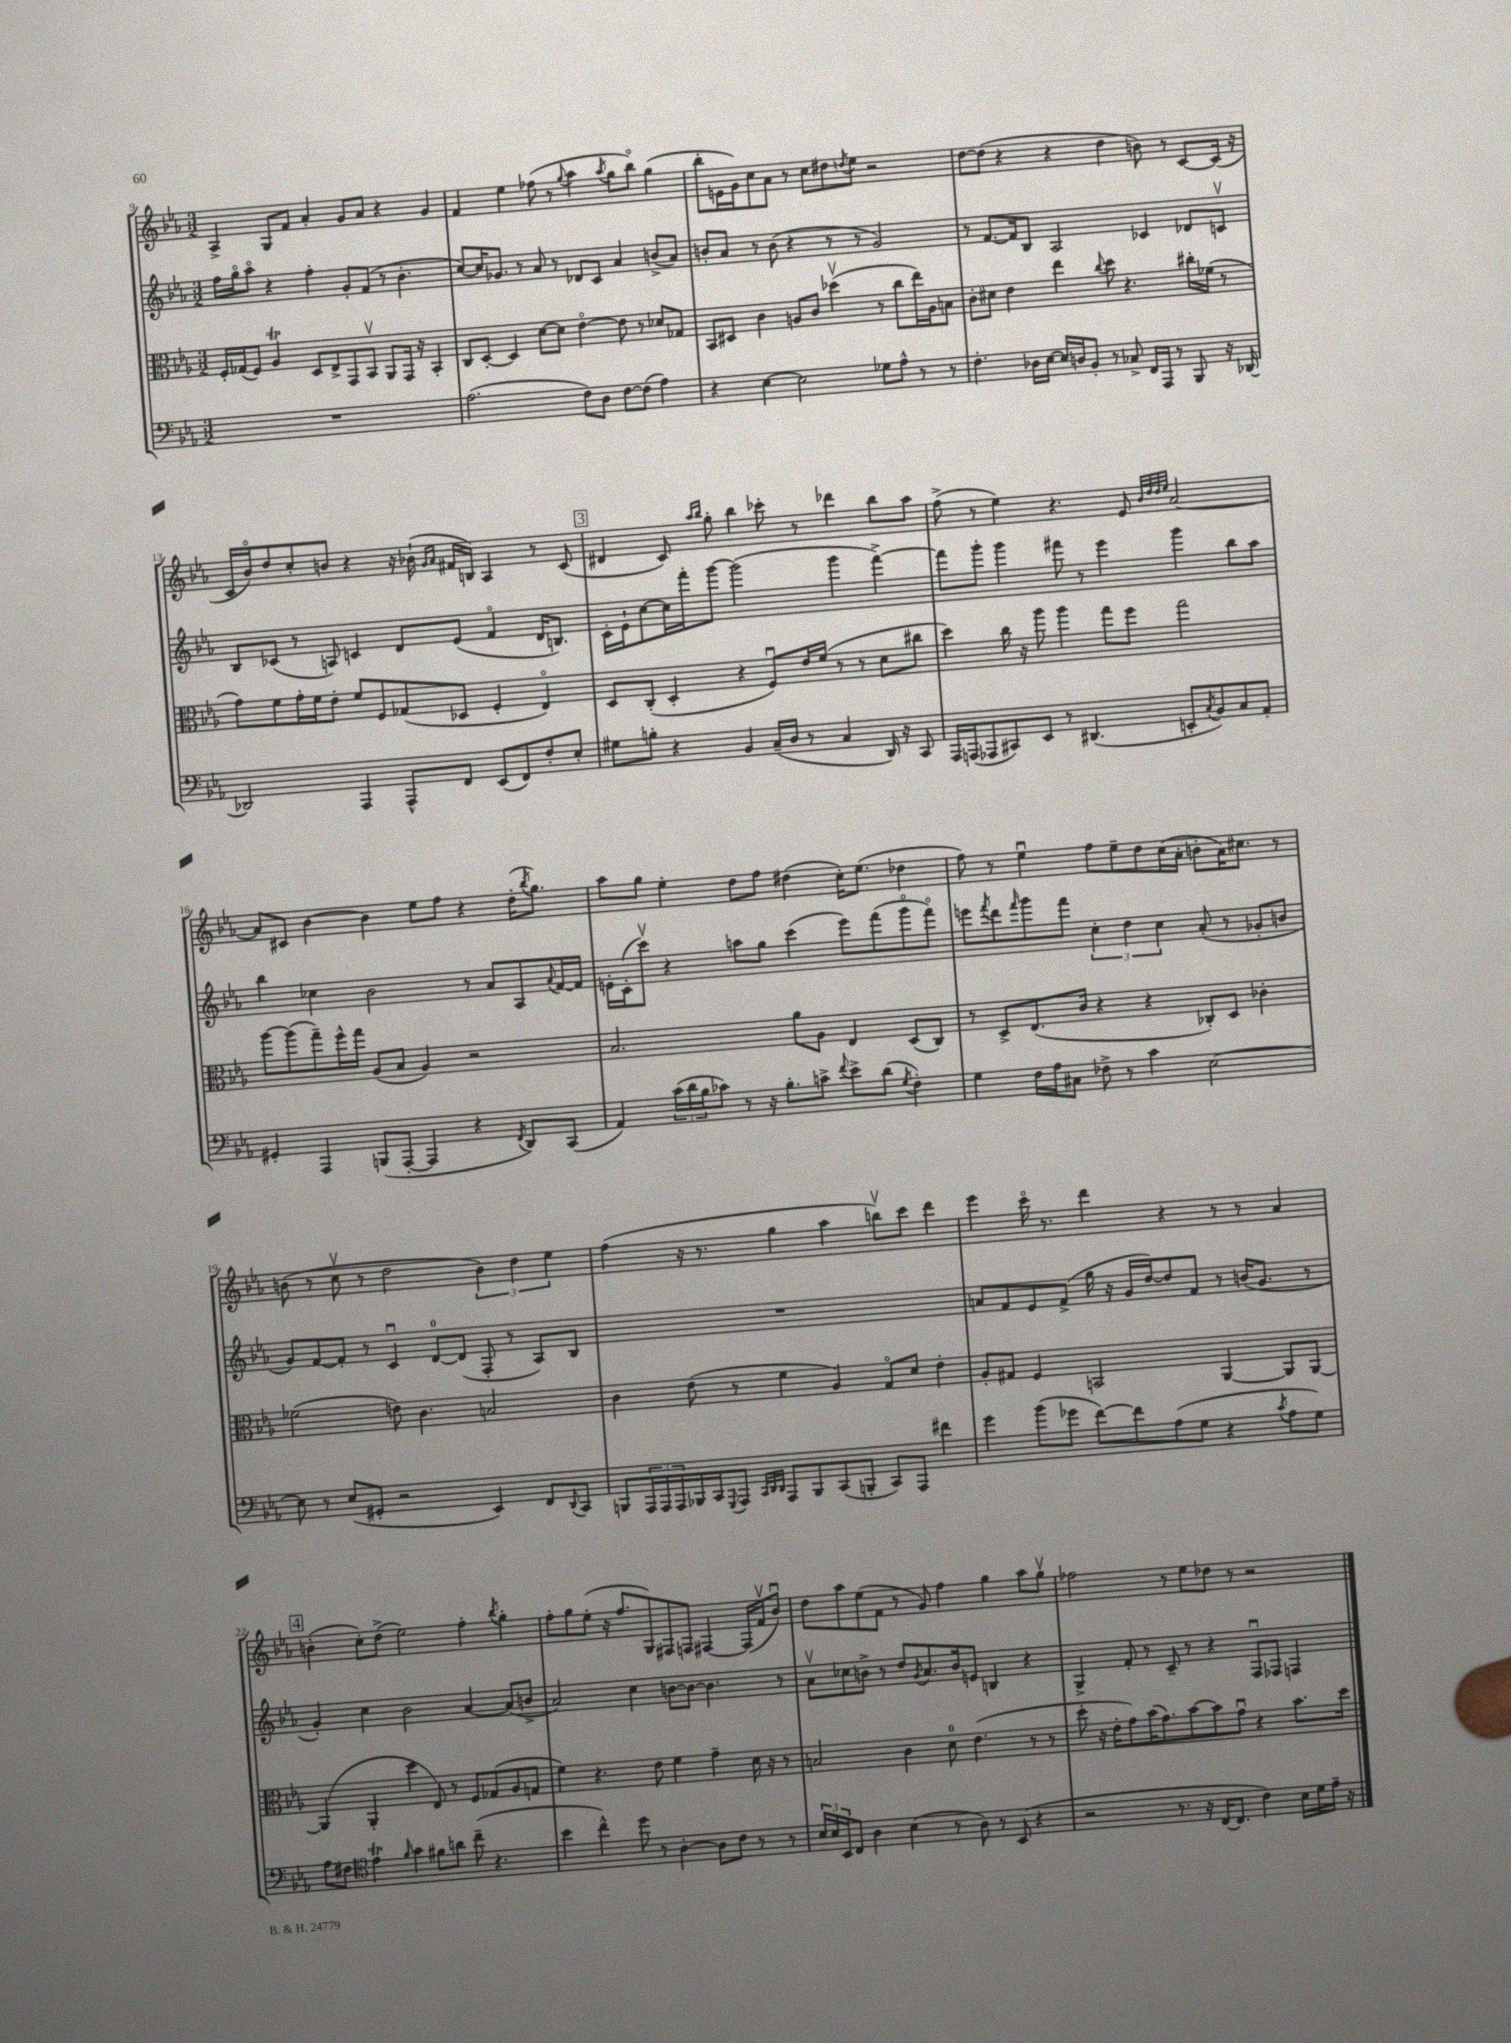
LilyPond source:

<<
\new StaffGroup <<
\new Staff = "s0" {
    \clef treble \key ees \major \numericTimeSignature \time 3/2
    aes4-> g8 f'8 aes'4-. g'8 aes'8 r4 g'4 |
    f'4 ees''4 fes''8( r8 \appoggiatura { g''8 } aes''4 \acciaccatura { aes''8 } g''8 bes''8\flageolet) g''4( |
    bes''8-. e'16 g'16) c''8 aes'8 r8 c''8 dis''8 \acciaccatura { d''8 } ees''8 r2 |
    d''8~ d''8( r4 r4 d''4 b'8) r8 c'8~ c'16( r16 |
    c'16 bes'16\flageolet) d''8 c''8-. b'8 r4 r16 bes'16-!( \grace { g'16 aes'16 } fis'16 b16) aes4 r8 c'8( |
    \mark \markup { \box "3" } dis'4 c'8) \grace { aes''16 bes''16 } g''8-. bes''4 ces'''8-. r8 des'''4 bes''8 aes''8 |
    f''8->( r8 ees''4) r4. ees'8 \grace { bes'32 d''32 d''32 ees''32 } aes'2~ |
    aes'8 cis'8 bes'4~ bes'4 ees''8 f''8 r4 d''16-.( \acciaccatura { bes''8 } g''8.) |
    aes''8 g''8 ees''4-. d''8 f''8 dis''4( c''16-.) ees''8.( des''4 |
    f''8) r8 ees''4\downbow f''8 ees''8-- d''8 c''16( aes'16-. b'8-. aes'16) cis''8. r8 |
    b'8( r8 c''8\upbow r8 d''2 \tuplet 3/2 { b'4) d''4 ees''4 } |
    f''4( r16 r8. g''4 aes''4 b''8\upbow) c'''8 d'''4 |
    ees'''4 c'''16\flageolet r8. d'''4 r4 r8 r8 aes'4 |
    \mark \markup { \box "4" } b'4-.( c''8-.) d''8->( ees''2) f''4-. \acciaccatura { bes''8 } g''4-. |
    f''8-. g''8 ees''8-.( r16 f''8. g8) fis8 f8 fis4~ fis16( f'16\upbow bes'8\downbow) |
    d''8 aes''8 ees''8( f'8 r8 g'8) f''4 g''4 aes''8 g''8\upbow |
    fes''2 r8 ees''8 des''8 r8 r2 \bar "|." |
}
\new Staff = "s1" {
    \clef treble \key ees \major \numericTimeSignature \time 3/2
    f''16 g''16\flageolet aes''8\flageolet r4 f''4-. g'8-. f'8( r8 bes'4.-. |
    c''8~) c''16 ges'8. r8 aes'8 r8 des'8 c'8 aes'4 b'8->( aes'8) |
    b'8-. aes'8 r8 b'8( r4 r8 r8 g'2) |
    r8 f'8.~ f'16 bes8 aes2 ces'4 des'8 c'8\upbow |
    bes8 ces'8( r8 a8) c'4 d'8 ees'8( f'4\flageolet d'16 b8.) |
    \mark \markup { \box "3" } c'16-. ees'16-! c''8~ c''16 f'''16-. g'''8~ g'''2( g'''4 f'''4~->) |
    f'''8 g'''8-. g'''4 fis'''8 r8 ees'''4 g'''4 bes''8 aes''8 |
    bes''4 ces''4 bes'2 r8 aes'8 aes8 \appoggiatura { aes'8 } f'16~ f'16 |
    e'16-. c'16-.( c'''8\upbow) r4 a''8 g''8 c'''4( ees'''8) f'''8( g'''8\flageolet f'''8\flageolet) |
    e'''8 \acciaccatura { f'''8 } d'''8 \grace { f'''16 } g'''8 f'''8 \tuplet 3/2 { c''4-. d''4 c''4 } aes'8-.( r8 ges'8-. b'8 |
    g'8) f'8~ f'8-. r8 c'4\downbow d'8-0~ d'8( f8-. r8 aes8) bes8 |
    R1. |
    a'8 f'8 ees'8 f'8->( g''16 r16 g'16 d''16~) d''8 f'8 r8 b'16( g'8. r8 |
    \mark \markup { \box "4" } g'4-.) c''4 bes'2 aes'4~ aes'8( b'8-> |
    aes'2) c''4 b'8~ b'8~ b'4. r8 |
    aes'8\upbow ces''8 b'8-> r8 d''8 \acciaccatura { g'8 } aes'8. b'16 e'8 b4 r4 |
    g4-> f'8-. r8 c'8-- r8 r4 f8\downbow fes8 f4 \bar "|." |
}
\new Staff = "s2" {
    \clef alto \key ees \major \numericTimeSignature \time 3/2
    f16-. ges16( f8) aes4\trill d8 ees8-> g,8 bes,8\upbow aes,8 g,16 r16 bes,4-. |
    c8 d8~-. d4 d'8~ d'8 ees'4~\flageolet ees'8 r8 des'8 ges8 |
    bes,8 dis8 c'4 a8 c'8 des''4\upbow( r8 c''8 ees''16) a16 b8 |
    c'8-. dis'8 ees'4 ees''4 \appoggiatura { c''8 } d''8 r4. cis''16-. fes'16( r8 |
    g'8) f'8 g'16-. f'16 ees'8-. f'8 f8 ges8( des8 f4-. ees4\flageolet) |
    \mark \markup { \box "3" } d8 c8-.( d4-. r4 f8\downbow) ees'16 f'16( r8 r8 d'8 cis''8 |
    d''4) c''16 r16 aes''8 aes''4 g''8 f''8 g''2 |
    aes''8~ aes''8( g''8--) f''16-^ g''16 aes8( bes8 aes4) r2 |
    bes2. aes'8 aes8 ees4 d8( c8) |
    r8 d8-> ees8.( c'16 r4 r4 ces8-.) d8 ces'4-. |
    fes'2( e'8) c'4. b2 |
    c'4 ees'8( r8 f'4 aes4) g8\flageolet d'8 ees'4-. |
    aes8-. gis8 f4 b,2 aes,4~ aes,8 aes,8~ |
    \mark \markup { \box "4" } aes,4( aes,4-. d''4 ees8) r8 f8 ges8( aes8 g8 |
    f'4) r4. ees'8 f'4 g'4-- d'16 r16 r8 |
    b2 c'4 d'8-0 ees'4.( r8 r8 |
    d''8-. r16 ees'16-. g'8) bes'16( g'8.) bes'8~ bes'8 g'8\downbow r4 bes'8. d''16 \bar "|." |
}
\new Staff = "s3" {
    \clef bass \key ees \major \numericTimeSignature \time 3/2
    R1. |
    aes2.( f8) d8 f8~ f8( aes4) |
    r4 ees4~ ees2 ges8 aes8-^ r8 r8 |
    f4.-. des16 ees16~ ees16 d16 bes,8-. r8 ces8-> f,16 aes,,16 r8 bes,,8 r16 des,16~ |
    des,2 aes,,4 aes,,8-^ f,8 ees,8( f,8) f8-. ees8-. |
    \mark \markup { \box "3" } gis8 b8-. r4 bes,4 c16--( d16 r8 c4 d,16) r16 c,8 |
    aes,,16 a,,16( aes,,8 cis,8) ees,8 r8 dis,4.( e,8-. \acciaccatura { c8 } bes,8) c8 aes,8-. |
    gis,4-. aes,,4 b,,8( aes,,8~-. aes,,4 r4 \acciaccatura { f,8 } d,8) c,8( |
    aes,4) \tuplet 3/2 { c'16( d'16 bes16 } ces'8) r8 r16 bes8.-. c'8-> \appoggiatura { f'8 } ees'8-> d'8( \acciaccatura { g8 } f4-.) |
    g4 f16 aes16 cis8 fes8-> r8 c'4 ees2~ |
    ees8 r8 ees8( gis,8-. r2 ees,4) f,8 \appoggiatura { d,8 } c,8 |
    b,,8 \tuplet 3/2 { aes,,16 aes,,16 aes,,16 } bes,,16 c,16 \appoggiatura { g,,8 } aes,,8 \grace { c,32 d,32 d,32 } aes,,8 bes,,8 c,8( b,,8-. c,8) aes,,8 fis'4 |
    g'4 bes'8( ges'8 f'8~) f'8 aes8( g8 r4 \acciaccatura { c'8 } aes8 g8) |
    \mark \markup { \box "4" } aes8 fis8 \clef tenor ees'4\trill \grace { f'16 } g'4 fis'8 a'8 c''8--( r4. |
    bes'4 c''4-^) d''8 r8 aes4~-. aes8 c'8 r8 r8 |
    \tuplet 3/2 { bes16 bes16 bes,16 } c8 aes4 bes4( r8 aes8) r8 bes,8( r4 |
    r2 r8. r16 c16~ c8. c'4) bes16 d'16 ees'16-- r16 \bar "|." |
}
>>
>>
\layout { \context { \Score currentBarNumber = #9 } }
